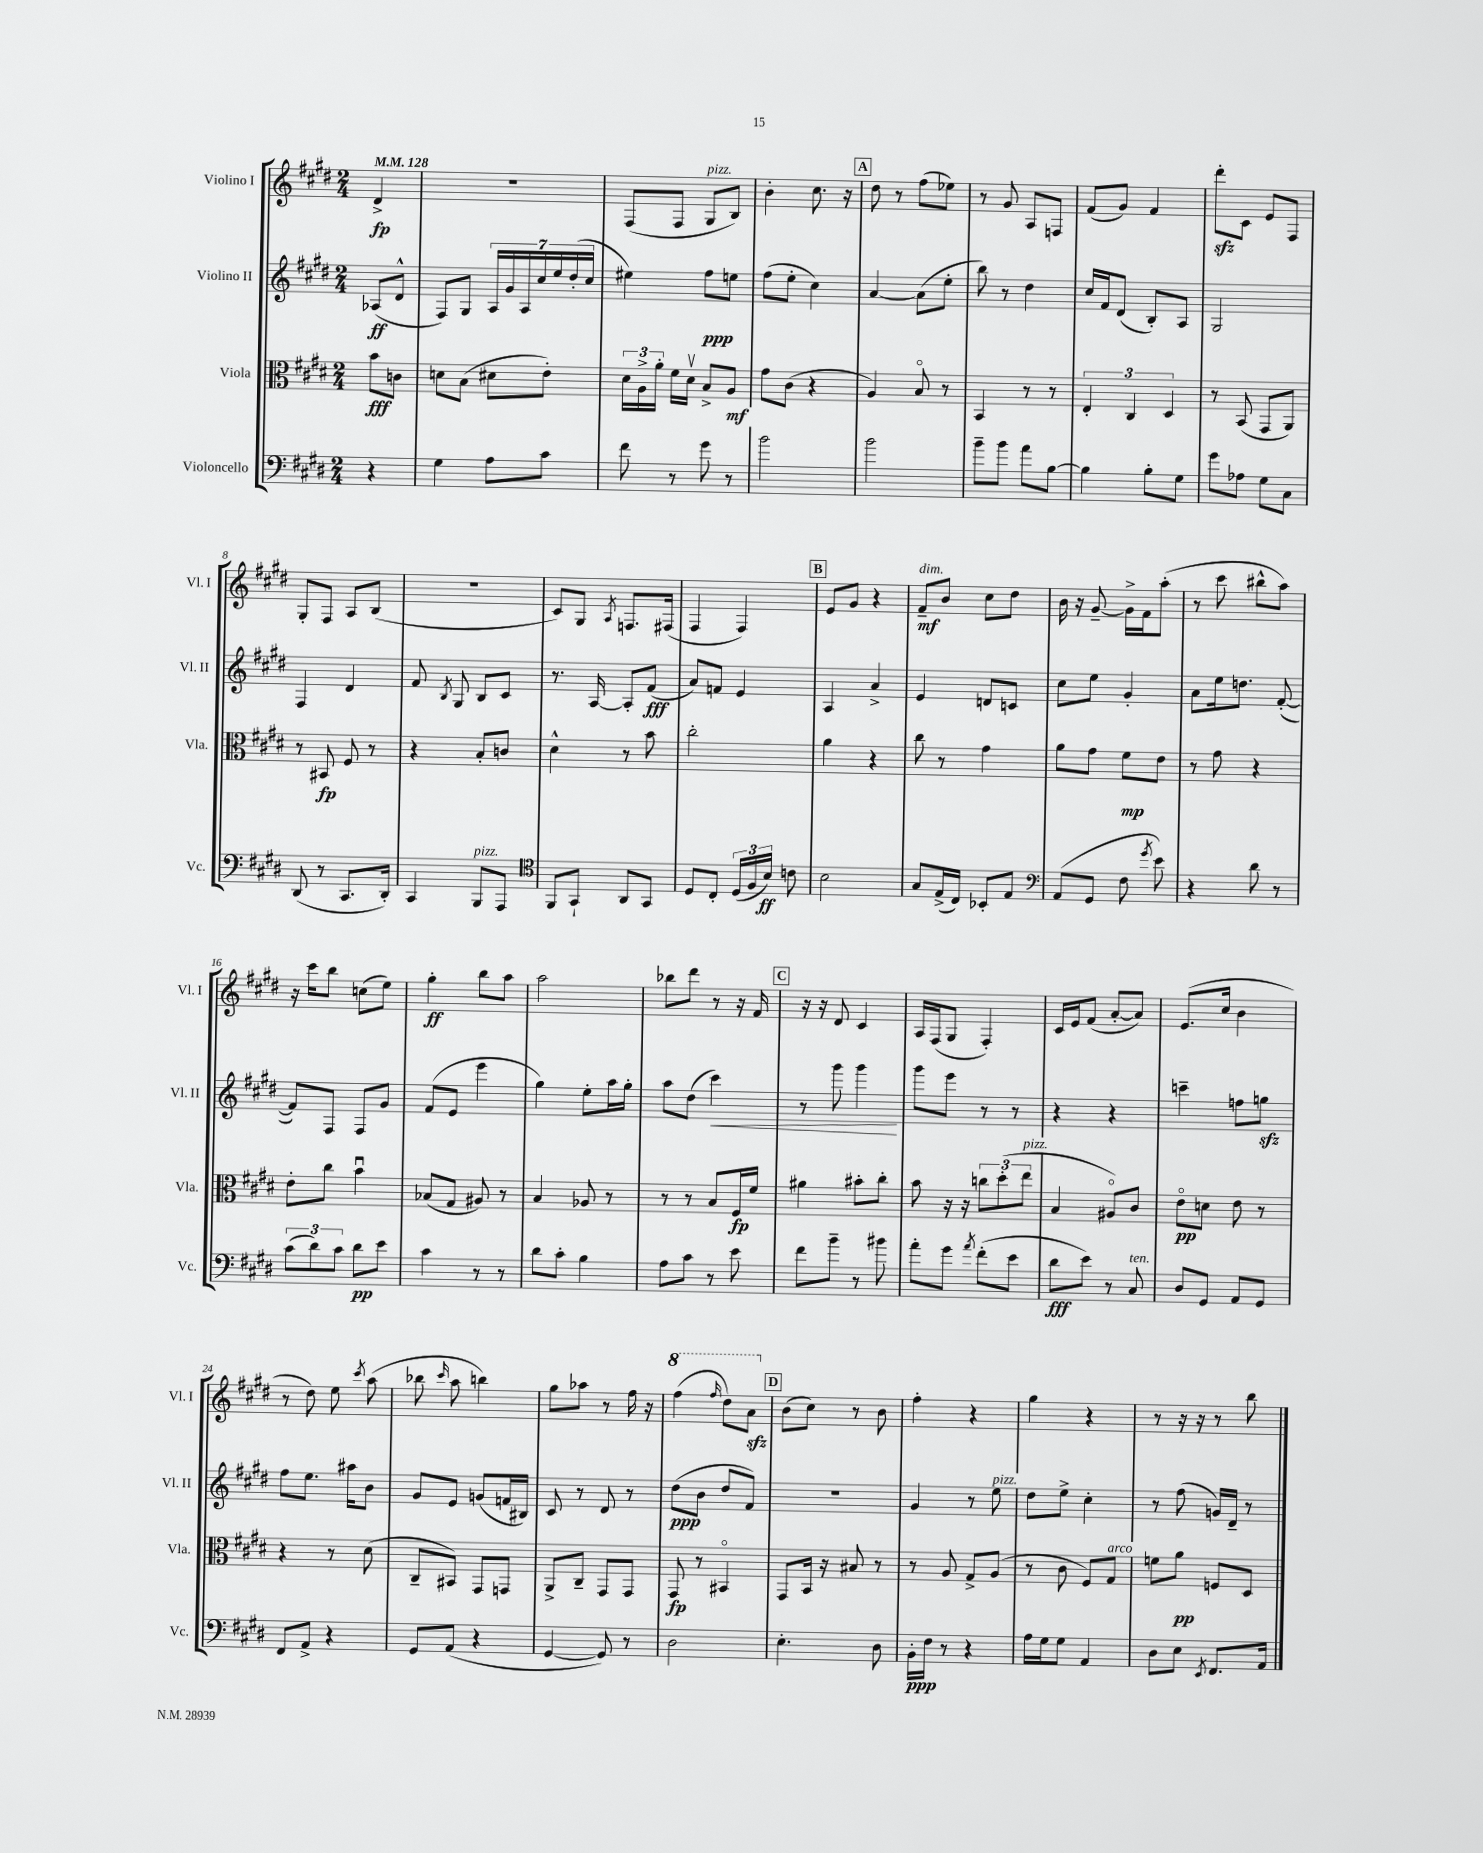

**kern	**kern	**kern	**kern
*staff4	*staff3	*staff2	*staff1
*clefF4	*clefC3	*clefG2	*clefG2
*k[f#c#g#d#]	*k[f#c#g#d#]	*k[f#c#g#d#]	*k[f#c#g#d#]
*M2/4	*M2/4	*M2/4	*M2/4
*MM128	*MM128	*MM128	*MM128
4r	8b	(8A-	4d#^
.	8c	8d#^^	.
=	=	=	=
4G#	8d	8F#)	2r
.	(8B	8G#	.
8A	8d#	28A	.
.	.	28g#	.
.	.	28A	.
.	.	28cc#	.
8c#	8e')	.	.
.	.	28ee	.
.	.	(28dd#'	.
.	.	28cc#	.
=	=	=	=
8f#	24d#	4ee#)	(8F#
.	24A^	.	.
.	24a'	.	.
8r	16f#	.	8F#
.	16d#v	.	.
8g#	8B^	8ff#	8G#
8r	8A	8ee	8B)
=	=	=	=
2b	8g#	(8ff#	4b'
.	(8c#	8ee'	.
.	4r	4cc#)	8.cc#
.	.	.	16r
=	=	=	=
2b	4A)	[4a	8dd#
.	.	.	8r
.	8Bo	(8a]	(8ff#
.	8r	8ee'	8ee-)
=	=	=	=
8b~	4BB	8bb)	8r
8b	.	8r	8g#
8a	8r	4dd#	8A
[8B	8r	.	8F
=	=	=	=
4B]	6E'	16cc#	(8f#
.	.	16f#	.
.	.	(8d#	8g#)
.	6C#	.	.
8B'	.	8B')	4f#
.	6D#	.	.
8G#	.	8A	.
=	=	=	=
8g#	8r	2G#	8ddd#'
8A-	(8BB	.	8c#
8G#	8GG#	.	8e
8C#	8AA)	.	8F#
=	=	=	=
(8DD#	8r	4F#	8G#'
8r	8BB#	.	8F#
8.CC#	8F#	4d#	8A
.	8r	.	(8B
16DD#')	.	.	.
=	=	=	=
4CC#	4r	8f#	2r
.	.	8qB	.
.	.	8G#	.
8BBB	8B'	8B	.
8AAA	8c	8c#	.
=	=	=	=
*clefC4	*	*	*
8FF#	4d#^^	8.r	8c#)
8GG#`	.	.	8G#
.	.	[16A	.
.	.	.	8qA
8AA	8r	8A']	8.F
8GG#	8b	(8f#	.
.	.	.	(16F#
=	=	=	=
8D#	2cc#'	8a)	4F#
8C#'	.	8f	.
(24D#	.	4e	4F#)
24F#	.	.	.
24B)	.	.	.
8c	.	.	.
=	=	=	=
2B	4a	4A	8e
.	.	.	8g#
.	4r	4a^	4r
=	=	=	=
8G#	8cc#	4e	8f#~
(16E^	8r	.	8b
16C#)	.	.	.
8BB-'	4g#	8d	8cc#
8E	.	8c	8dd#
=	=	=	=
*clefF4	*	*	*
(8AA	8a	8cc#	16b
.	.	.	16r
8GG#	8g#	8ee	[8g#~
8F#	8f#	4g#'	16g#^]
.	.	.	16f#
8qg#	.	.	.
8e)	8e	.	(8aa'
=	=	=	=
4r	8r	8a	8r
.	8g#	16ee	8ccc#
.	.	8.dd	.
8d#	4r	.	8bb#^^
8r	.	([8f#'	8aa)
=	=	=	=
(12c#	8e'	8f#])	16r
.	.	.	16ccc#
12d#)	.	.	.
.	8cc#	8F#	8bb
12c#	.	.	.
8d#	4bu	8F#	(8cc
8e	.	8g#	8ee)
=	=	=	=
4c#	(8B-	(8f#	4gg#'
.	8G#	8e	.
8r	8A#)	4eee	8bb
8r	8r	.	8aa
=	=	=	=
8d#	4B	4gg#)	2aa
8c#'	.	.	.
4B	8A-	8ee'	.
.	8r	16aa	.
.	.	16gg#'	.
=	=	=	=
8A	8r	8aa	8bb-
8c#	8r	(8dd#	8ddd#
8r	8B	4ccc#)	8r
8e	16F#	.	16r
.	16f#	.	16f#
=	=	=	=
8f#	4a#	8r	16r
.	.	.	16r
8b~	.	8ggg#	8d#
8r	8b#'	4ggg#	4c#
8b#	8cc#'	.	.
=	=	=	=
8a'	8b	8ggg#	16A
.	.	.	(16F#
8g#	16r	8eee	8G#
.	16r	.	.
8qa	.	.	.
(8f#'	12cc	8r	4F#')
.	(12dd#'	.	.
8e	.	8r	.
.	12ee	.	.
=	=	=	=
8d#	4B	4r	16c#
.	.	.	16e
8e)	.	.	(8f#
8r	8A#o)	4r	[8a'
8C#	8c#	.	8a])
=	=	=	=
8D#	8eo	4ccc~	(8.e
8GG#	8d	.	.
.	.	.	16cc#
8AA	8e	8ff	4b
8GG#	8r	8gg	.
=	=	=	=
8FF#	4r	8ff#	8r
8AA^	.	8.ee	8dd#)
4r	8r	.	8ee
.	.	16aa#	.
.	.	.	8qccc#
.	(8d#	8b	(8aa
=	=	=	=
8GG#	8C#~	8g#	8bb-
.	.	.	16qqccc#
(8AA	8BB#)	8e	8aa
4r	8GG#	(8g	4bb)
.	8GG	16f	.
.	.	16B#)	.
=	=	=	=
[4GG#	8AA^	8c#	8gg#
.	8C#~	8r	8aa-
8GG#])	8GG#	8d#	8r
8r	8GG#	8r	16ff#
.	.	.	16r
=	=	=	=
2D#	8GG#	(8dd#	(4fff#
.	8r	8b	.
.	.	.	16qqfff#
.	4BB#o	8dd#	8ddd#)
.	.	8f#)	8aa
=	=	=	=
4.E'	8GG#	2r	(8b
.	16BB	.	8cc#)
.	16r	.	.
.	8B#	.	8r
8D#	8r	.	8b
=	=	=	=
16BB'	8r	4g#	4ff#'
16F#	.	.	.
8r	8A	.	.
4r	8G#^	8r	4r
.	(8A	8ee	.
=	=	=	=
16A	8r	8dd#	4gg#
16G#	.	.	.
8G#	8c#	8ee^	.
4AA	8F#)	4cc#'	4r
.	8G#	.	.
=	=	=	=
8D#	8f	8r	8r
8E	8a	(8ff#	16r
.	.	.	16r
8qEE	.	.	.
8.FF#	8F	16g)	8r
.	.	16d#~	.
.	8D#	8r	8bb
16AA	.	.	.
==	==	==	==
*-	*-	*-	*-
